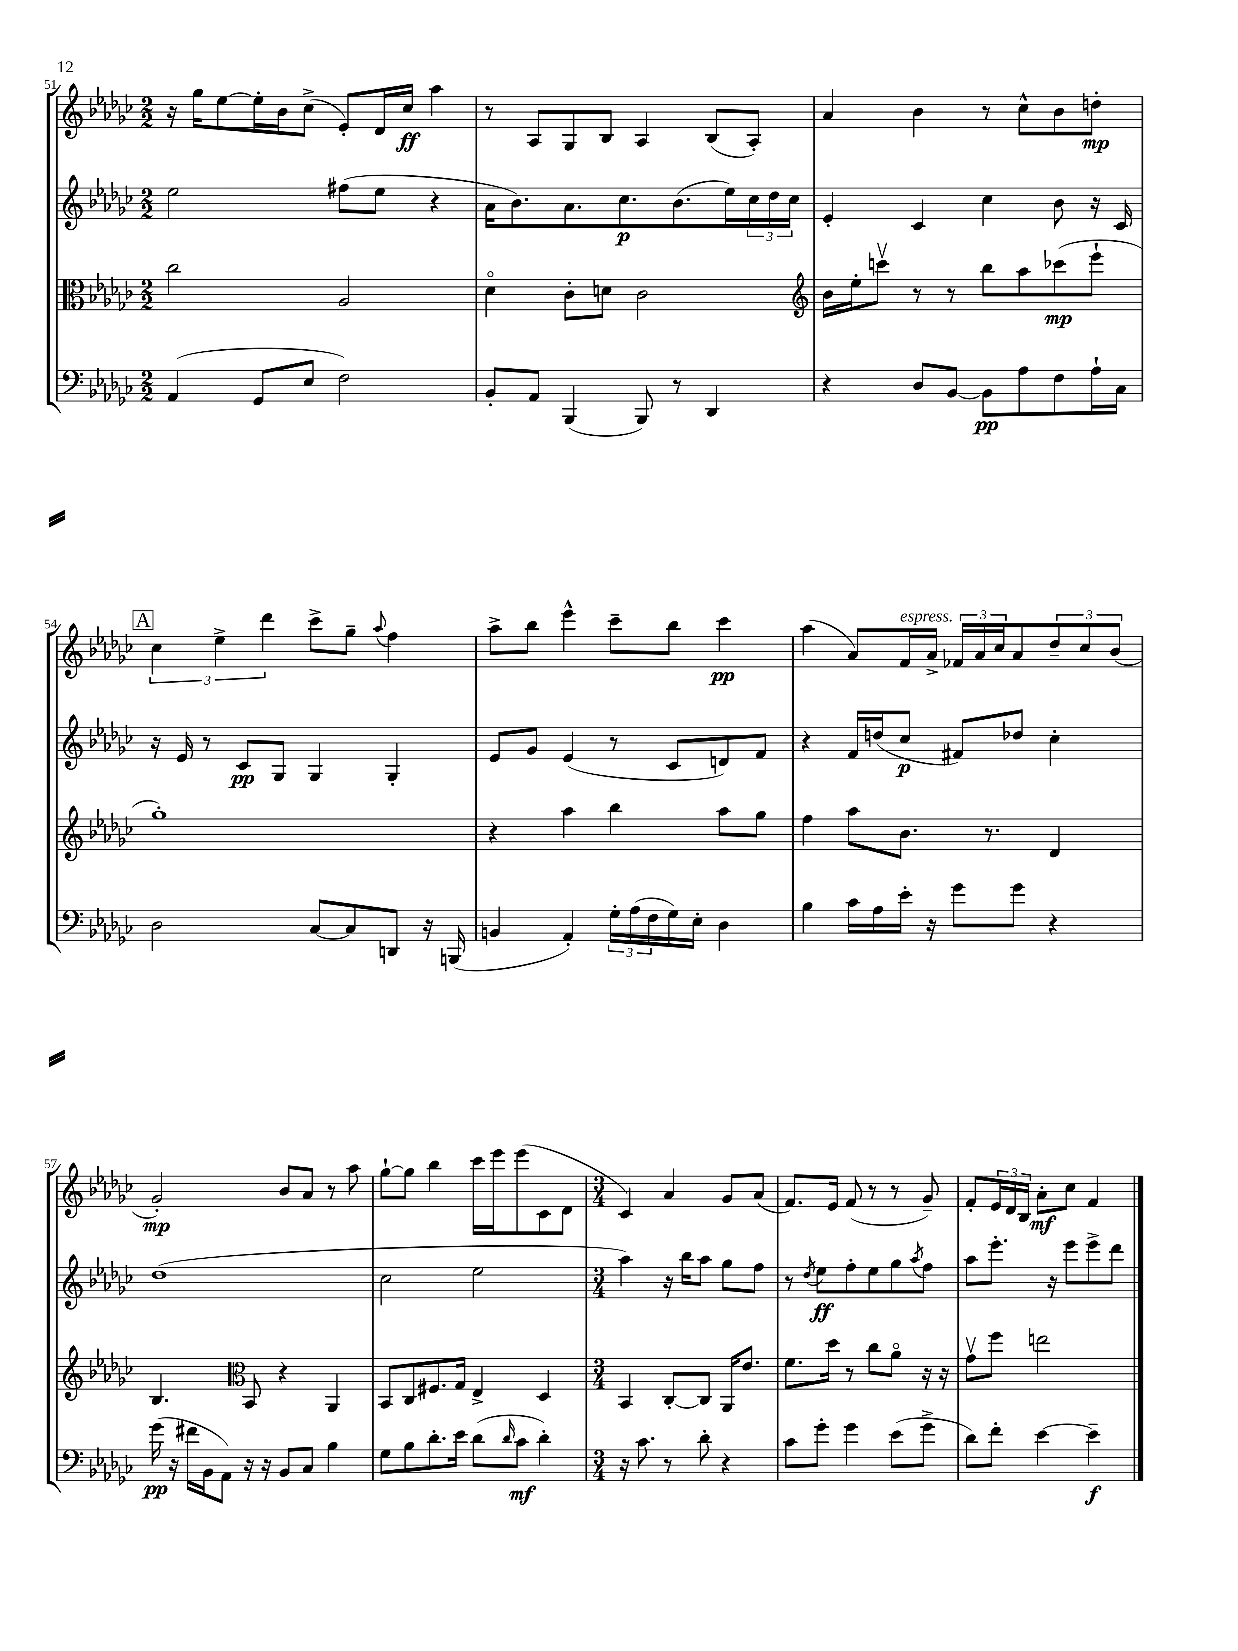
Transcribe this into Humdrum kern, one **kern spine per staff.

**kern	**kern	**kern	**kern
*staff4	*staff3	*staff2	*staff1
*clefF4	*clefC3	*clefG2	*clefG2
*k[b-e-a-d-g-c-]	*k[b-e-a-d-g-c-]	*k[b-e-a-d-g-c-]	*k[b-e-a-d-g-c-]
*M2/2	*M2/2	*M2/2	*M2/2
(4AA-	2cc-	2ee-	16r
.	.	.	16gg-
.	.	.	[8ee-
8GG-	.	.	16ee-']
.	.	.	16b-
8E-	.	.	(8cc-^
2F)	2A-	(8ff#	8e-')
.	.	8ee-	16d-
.	.	.	16cc-
.	.	4r	4aa-
=	=	=	=
8BB-'	4d-o	16a-	8r
.	.	8.b-)	.
8AA-	.	.	8A-
(4BBB-	8c-'	8.a-	8G-
.	8d	.	8B-
.	.	8.cc-	.
8BBB-)	2c-	.	4A-
8r	.	(8.b-	.
4DD-	.	.	(8B-
.	.	16ee-)	.
.	.	24cc-	8A-')
.	.	24dd-	.
.	.	24cc-	.
=	=	=	=
*	*clefG2	*	*
4r	16b-	4e-'	4a-
.	16ee-'	.	.
.	8cccv	.	.
8D-	8r	4c-	4b-
[8BB-	8r	.	.
8BB-]	8bb-	4cc-	8r
8A-	8aa-	.	8cc-^^
8F	(8ccc-	8b-	8b-
16A-`	8eee-`	16r	8dd'
16C-	.	16c-	.
=	=	=	=
2D-	1gg-')	16r	6cc-
.	.	16e-	.
.	.	8r	.
.	.	.	6ee-^
.	.	8c-	.
.	.	.	6ddd-
.	.	8G-	.
[8C-	.	4G-	8ccc-^
8C-]	.	.	8gg-~
.	.	.	8qqaa-
8DD	.	4G-'	4ff
16r	.	.	.
(16BBB	.	.	.
=	=	=	=
4BB	4r	8e-	8aa-^
.	.	8g-	8bb-
4AA-')	4aa-	(4e-	4eee-^^
24G-'	4bb-	8r	8ccc-~
(24A-	.	.	.
24F	.	.	.
16G-)	.	8c-	8bb-
16E-'	.	.	.
4D-	8aa-	8d)	4ccc-
.	8gg-	8f	.
=	=	=	=
4B-	4ff	4r	(4aa-
16c-	8aa-	16f	8a-)
16A-	.	(16dd	.
16e-'	8.b-	8cc-	16f
16r	.	.	16a-^
8g-	.	8f#)	24f-
.	.	.	24a-
.	8.r	.	.
.	.	.	24cc-
8g-	.	8dd-	8a-
4r	4d-	4cc-'	12dd-~
.	.	.	12cc-
.	.	.	(12b-
=	=	=	=
(16g-	4.B-	(1dd-	2g-')
16r	.	.	.
16f#	.	.	.
16BB-	.	.	.
8AA-)	.	.	.
*	*clefC3	*	*
16r	8BB-	.	.
16r	.	.	.
8BB-	4r	.	8b-
8C-	.	.	8a-
4B-	4AA-	.	8r
.	.	.	8aa-
=	=	=	=
8G-	8BB-	2cc-	[8gg-`
8B-	8C-	.	8gg-]
8.d-'	8.F#	.	4bb-
16e-	16G-	.	.
(8d-	4E-^	2ee-	16ccc-
.	.	.	16eee-
16qqd-	.	.	.
8c-	.	.	(8eee-
4d-')	4D-	.	8c-
.	.	.	8d-
=	=	=	=
*M3/4	*M3/4	*M3/4	*M3/4
16r	4BB-	4aa-)	4c-)
8.c-	.	.	.
8r	[8C-'	16r	4a-
.	.	16bb-	.
8d-'	8C-]	8aa-	.
4r	16AA-	8gg-	8g-
.	8.e-	.	.
.	.	8ff	(8a-
=	=	=	=
8c-	8.f	8r	8.f)
.	.	8qdd-	.
8g-'	.	8ee-	.
.	16dd-	.	16e-
4g-	8r	8ff'	(8f
.	8cc-	8ee-	8r
(8e-	8a-o	8gg-	8r
.	.	8qaa-	.
8g-^	16r	8ff	8g-~)
.	16r	.	.
=	=	=	=
8d-)	8g-v	8aa-	8f'
8f'	8ff	8.eee-'	24e-
.	.	.	24d-
.	.	.	24B-
[4e-	2ee	.	8a-'
.	.	16r	.
.	.	8eee-	8cc-
4e-~]	.	8eee-^	4f
.	.	8ddd-	.
==	==	==	==
*-	*-	*-	*-
